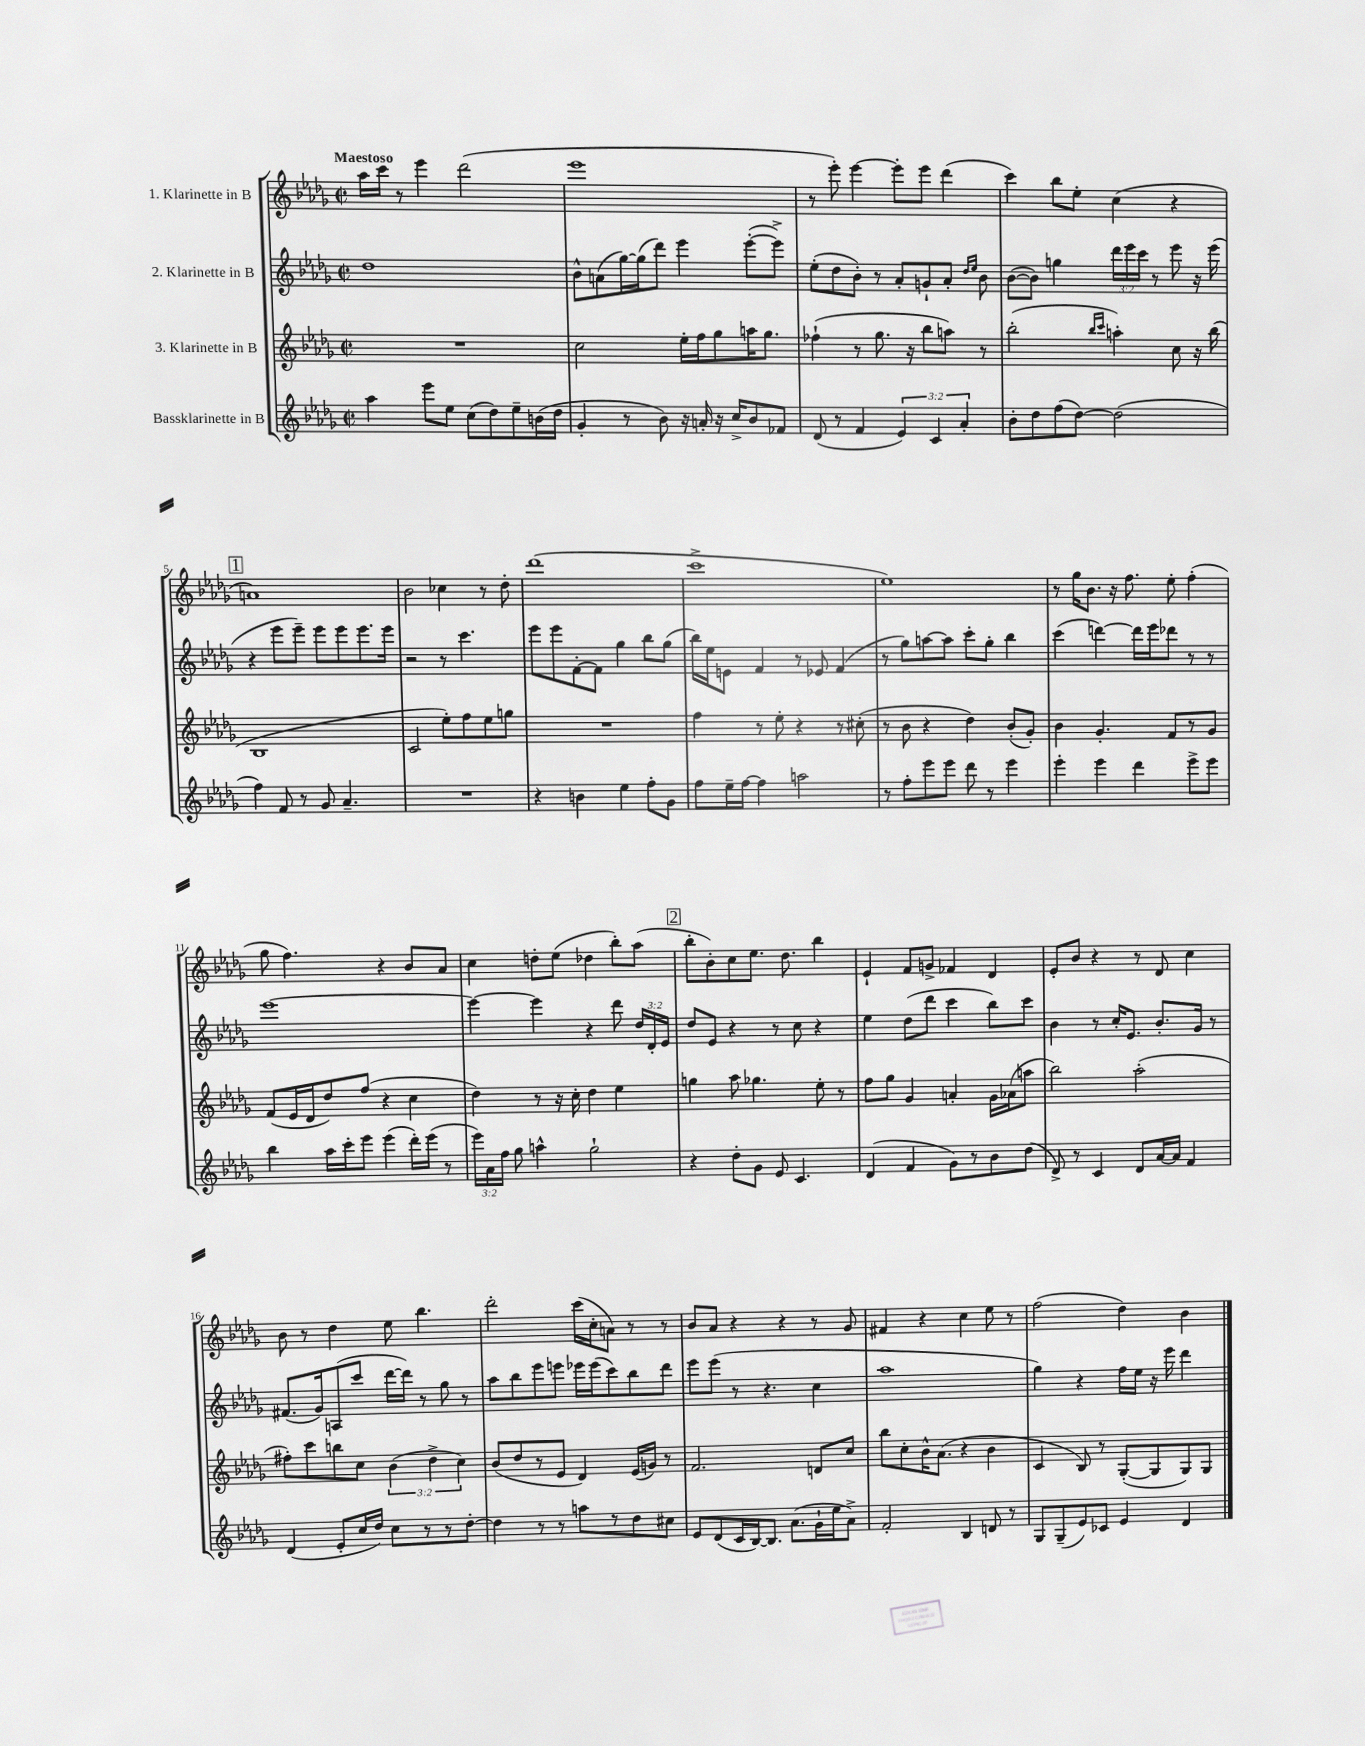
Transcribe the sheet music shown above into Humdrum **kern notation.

**kern	**kern	**kern	**kern
*part4	*part3	*part2	*part1
*staff4	*staff3	*staff2	*staff1
*I"Bassklarinette in B	*I"3. Klarinette in B	*I"2. Klarinette in B	*I"1. Klarinette in B
*clefG2	*clefG2	*clefG2	*clefG2
*k[b-e-a-d-g-]	*k[b-e-a-d-g-]	*k[b-e-a-d-g-]	*k[b-e-a-d-g-]
*M2/2	*M2/2	*M2/2	*M2/2
*met(c|)	*met(c|)	*met(c|)	*met(c|)
=1	=1	=1	=1
!	!	!	!LO:TX:a:B:t=Maestoso
4aa-\	1r	1dd-	16aa-\LL
.	.	.	16ccc\JJ
.	.	.	8r
8eee-\L	.	.	4eee-\
8ee-\J	.	.	.
(8cc\L	.	.	(2ddd-\
8dd-\)	.	.	.
8ee-~\	.	.	.
(16bn\L	.	.	.
16dd-\JJ	.	.	.
=2	=2	=2	=2
4g-'/	2cc\	8b-^^\L	1eee-
.	.	(8an\	.
8r	.	[16gg-\L)	.
.	.	(16gg-\J]	.
8b-\)	.	8ddd-\J)	.
16r	16ee-'\LL	4eee-\	.
16an'/	16ff\J	.	.
16r	8gg-\	.	.
16cc^/KL	.	.	.
8b-/	16aan\K	([8eee-'\L	.
.	8.gg-\J	.	.
8f-X/J	.	8eee-^\J])	.
=3	=3	=3	=3
(8d-/	(4ff-X`\	(8ee-'\L	8r
8r	.	8dd-\	8eee-'\)
4f/	8r	8b-'\J)	[4eee-\
.	8.gg-\	8r	.
6e-/)	.	8a-'/L	8eee-'\L]
.	16r	.	.
.	8bb-\L	8gn`/	8eee-\J
6c/	.	.	.
.	8aan\J)	8a-'/J	(4ddd-\
6a-'/	.	.	.
.	.	16qqdd-/LL	.
.	.	16qqee-/JJ	.
.	8r	8b-\	.
=4	=4	=4	=4
8b-'\L	(2bb-'\	([8b-\L	4ccc\)
8dd-\	.	8b-\J])	.
(8ff\	.	4ggn\	8bb-\L
[8dd-\J)	.	.	8ee-'\J
.	16qqbb-/LL	.	.
.	16qqccc/JJ	.	.
(2dd-\]	4aan'\)	24ddd-\LL	(4cc\
.	.	24eee-\	.
.	.	24ccc\JJ	.
.	.	8r	.
.	8cc\	8eee-\	4r
.	16r	16r	.
.	(16bb-\	(16eee-\	.
!!LO:LB:g=z
!!LO:REH:place=s1:t=1
=5	=5	=5	=5
4ff\)	1B-	4r	1an)
8f/	.	8eee-\L	.
8r	.	8eee-~\J)	.
8g-/	.	8eee-\L	.
4.a-~/	.	8eee-\	.
.	.	8.eee-\	.
.	.	16eee-\Jk	.
=6	=6	=6	=6
1r	2c/	2r	2b-\
.	8ee-'\L)	8r	4cc-X\
.	8ff\	4.ccc\	.
.	8ee-\	.	8r
.	8ggn\J	.	8dd-'\
=7	=7	=7	=7
4r	1r	8eee-\L	(1ddd-
.	.	8eee-\	.
4bn\	.	[8f'\	.
.	.	8f\J]	.
4ee-\	.	4gg-\	.
8ff'\L	.	8bb-\L	.
8g-\J	.	(8gg-\J	.
=8	=8	=8	=8
8ff\L	4ff\	16bb-\LL)	1ccc^
.	.	16ee-\J	.
16ee-~\L	.	8en\J	.
[16ff\JJ	.	.	.
4ff\]	8r	4f/	.
.	8ee-'\	.	.
2aan\	4r	8r	.
.	.	8e-X/	.
.	8r	(4f/	.
.	(8cc#X'\	.	.
=9	=9	=9	=9
8r	8r	8r	1ee-)
8ff'\L	8b-\	8gg-\L)	.
8eee-\	4r	[8aan\	.
8eee-\J	.	8aa\J]	.
8ddd-\	4dd-\)	8ccc'\L	.
8r	.	8gg-'\J	.
4eee-\	(8b-'/L	4bb-\	.
.	8g-'/J)	.	.
=10	=10	=10	=10
4eee-'\	4b-\	(4ccc\	8r
.	.	.	16gg-\KL
.	.	.	8.b-\J
4eee-\	4.g-'/	[4dddn\)	.
.	.	.	16r
.	.	.	8.ff\
4ddd-\	.	16ddd\LL]	.
.	.	16eee-\J	.
.	8f/L	8ddd-X\J	8ee-'\
8eee-^\L	8r	8r	(4ff'\
8eee-\J	8g-/J	8r	.
!!LO:LB:g=z
=11	=11	=11	=11
4bb-\	(8f/L	[1eee-	8gg-\
.	16e-/L	.	4.ff\)
.	16d-/J	.	.
16aa-\LL	8dd-/)	.	.
16ccc'\J	.	.	.
8eee-\J	(8ff/J	.	.
(4eee-\	4r	.	4r
16ddd-'\LL)	4cc\	.	8b-/L
(16eee-\JJ	.	.	.
8r	.	.	8a-/J
=12	=12	=12	=12
24eee-\LL)	4dd-\)	4eee-\_	4cc\
24a-\	.	.	.
24ff\JJ	.	.	.
8gg-\	.	.	.
4aan^^\	8r	4eee-\]	8ddn'\L
.	16r	.	(8ee-\J
.	16cc'\	.	.
2gg-`\	4dd-\	4r	4dd-X\
.	4ee-\	8ddd-\	8bb-'\L)
.	.	24dd-/LL	(8aa-\J
.	.	24d-'/	.
.	.	24e-/JJ	.
!!LO:REH:place=s1:t=2
=13	=13	=13	=13
4r	4ggn\	8dd-/L	8bb-'\L
.	.	8e-/J	8b-'\)
8dd-'\L	8aa-\	4r	8cc\
8g-\J	4.gg-X\	.	8.ee-\J
8e-/	.	8r	.
.	.	.	8.dd-\
4.c/	.	8cc\	.
.	8ee-'\	4r	4bb-\
.	8r	.	.
=14	=14	=14	=14
(4d-/	8ff\L	4ee-\	4e-`/
.	8gg-\J	.	.
4f/	4g-/	(8dd-\L	8f/L
.	.	8ddd-\J	8gn^/J
8g-\L)	4an'/	4ccc\	4f-X/
8r	.	.	.
8b-\	16g-\LL	8bb-\L)	4d-/
.	(16a-X\J	.	.
(8dd-\J	8aan\J	8ccc\J	.
=15	=15	=15	=15
8d-^/)	2bb-\)	4b-\	8e-'/L
8r	.	.	8b-/J
4c/	.	8r	4r
.	.	16cc'/KL	.
.	.	8.e-/J	.
8d-/L	(2aa-'\	.	8r
[16a-/L	.	8.b-'/L	8d-/
16a-/JJ]	.	.	.
4f/	.	.	4cc\
.	.	16g-/Jk	.
.	.	8r	.
!!LO:LB:g=z
=16	=16	=16	=16
(4d-/	8ff#X'\L)	(8.f#X/L	8b-\
.	8ccc\	.	8r
.	.	16g-/k)	.
8e-'/L	8bbn\	(8An/	4dd-\
16cc/L	8cc\J	8ccc/J	.
16dd-/JJ)	.	.	.
8cc\L	(6b-\	[16ddd-\LL	8ee-\
.	.	16ddd-\JJ])	.
8r	.	8r	4.bb-\
.	6dd-^\	.	.
8r	.	8gg-\	.
.	6cc\)	.	.
[8dd-'\J	.	8r	.
=17	=17	=17	=17
4dd-\]	(8b-/L	8aa-\L	2ddd-'\
.	8dd-/	8bb-\	.
8r	8r	8eee-\	.
8r	8e-/J	8eeen\J	.
8aan\L	4d-/)	16eee-X\LL	(16ccc\LL
.	.	(16eee-\J	16cc'\J
8r	.	8ccc\)	8an\J)
8dd-\	(16e-/LL	8bb-\	8r
.	16gn/JJ)	.	.
8cc#X\J	8r	8ddd-\J	8r
=18	=18	=18	=18
8e-/L	2.f/	8eee-\L	8b-/L
(8d-/	.	(8eee-\J	8a-/J
16c/L	.	8r	4r
[16B-/J)	.	.	.
8.B-/J]	.	4.r	.
.	.	.	4r
(8.a-\L	.	.	.
16g-`\L	8dn/L	4cc\	8r
16ee-\J	.	.	.
8a-^\J)	8cc/J	.	8g-/
=19	=19	=19	=19
2f'/	8bb-\L	1aa-	4f#X/
.	8cc'\	.	.
.	16b-^^\K	.	4r
.	(8.a-\J	.	.
4B-/	4r	.	4cc\
8dn/	4b-\	.	8ee-\
8r	.	.	8r
=20	=20	=20	=20
8G-/L	4c/	4gg-\)	(2ff\
(8G-~/	.	.	.
8e-/)	8B-/)	4r	.
8c-X/J	8r	.	.
4e-/	([8G-'/L	16ff\LL	4dd-\)
.	.	16ee-\JJ	.
.	8G-/]	16r	.
.	.	16eee-\	.
4d-/	8G-/)	4ddd-\	4b-\
.	8G-/J	.	.
==	==	==	==
*-	*-	*-	*-
